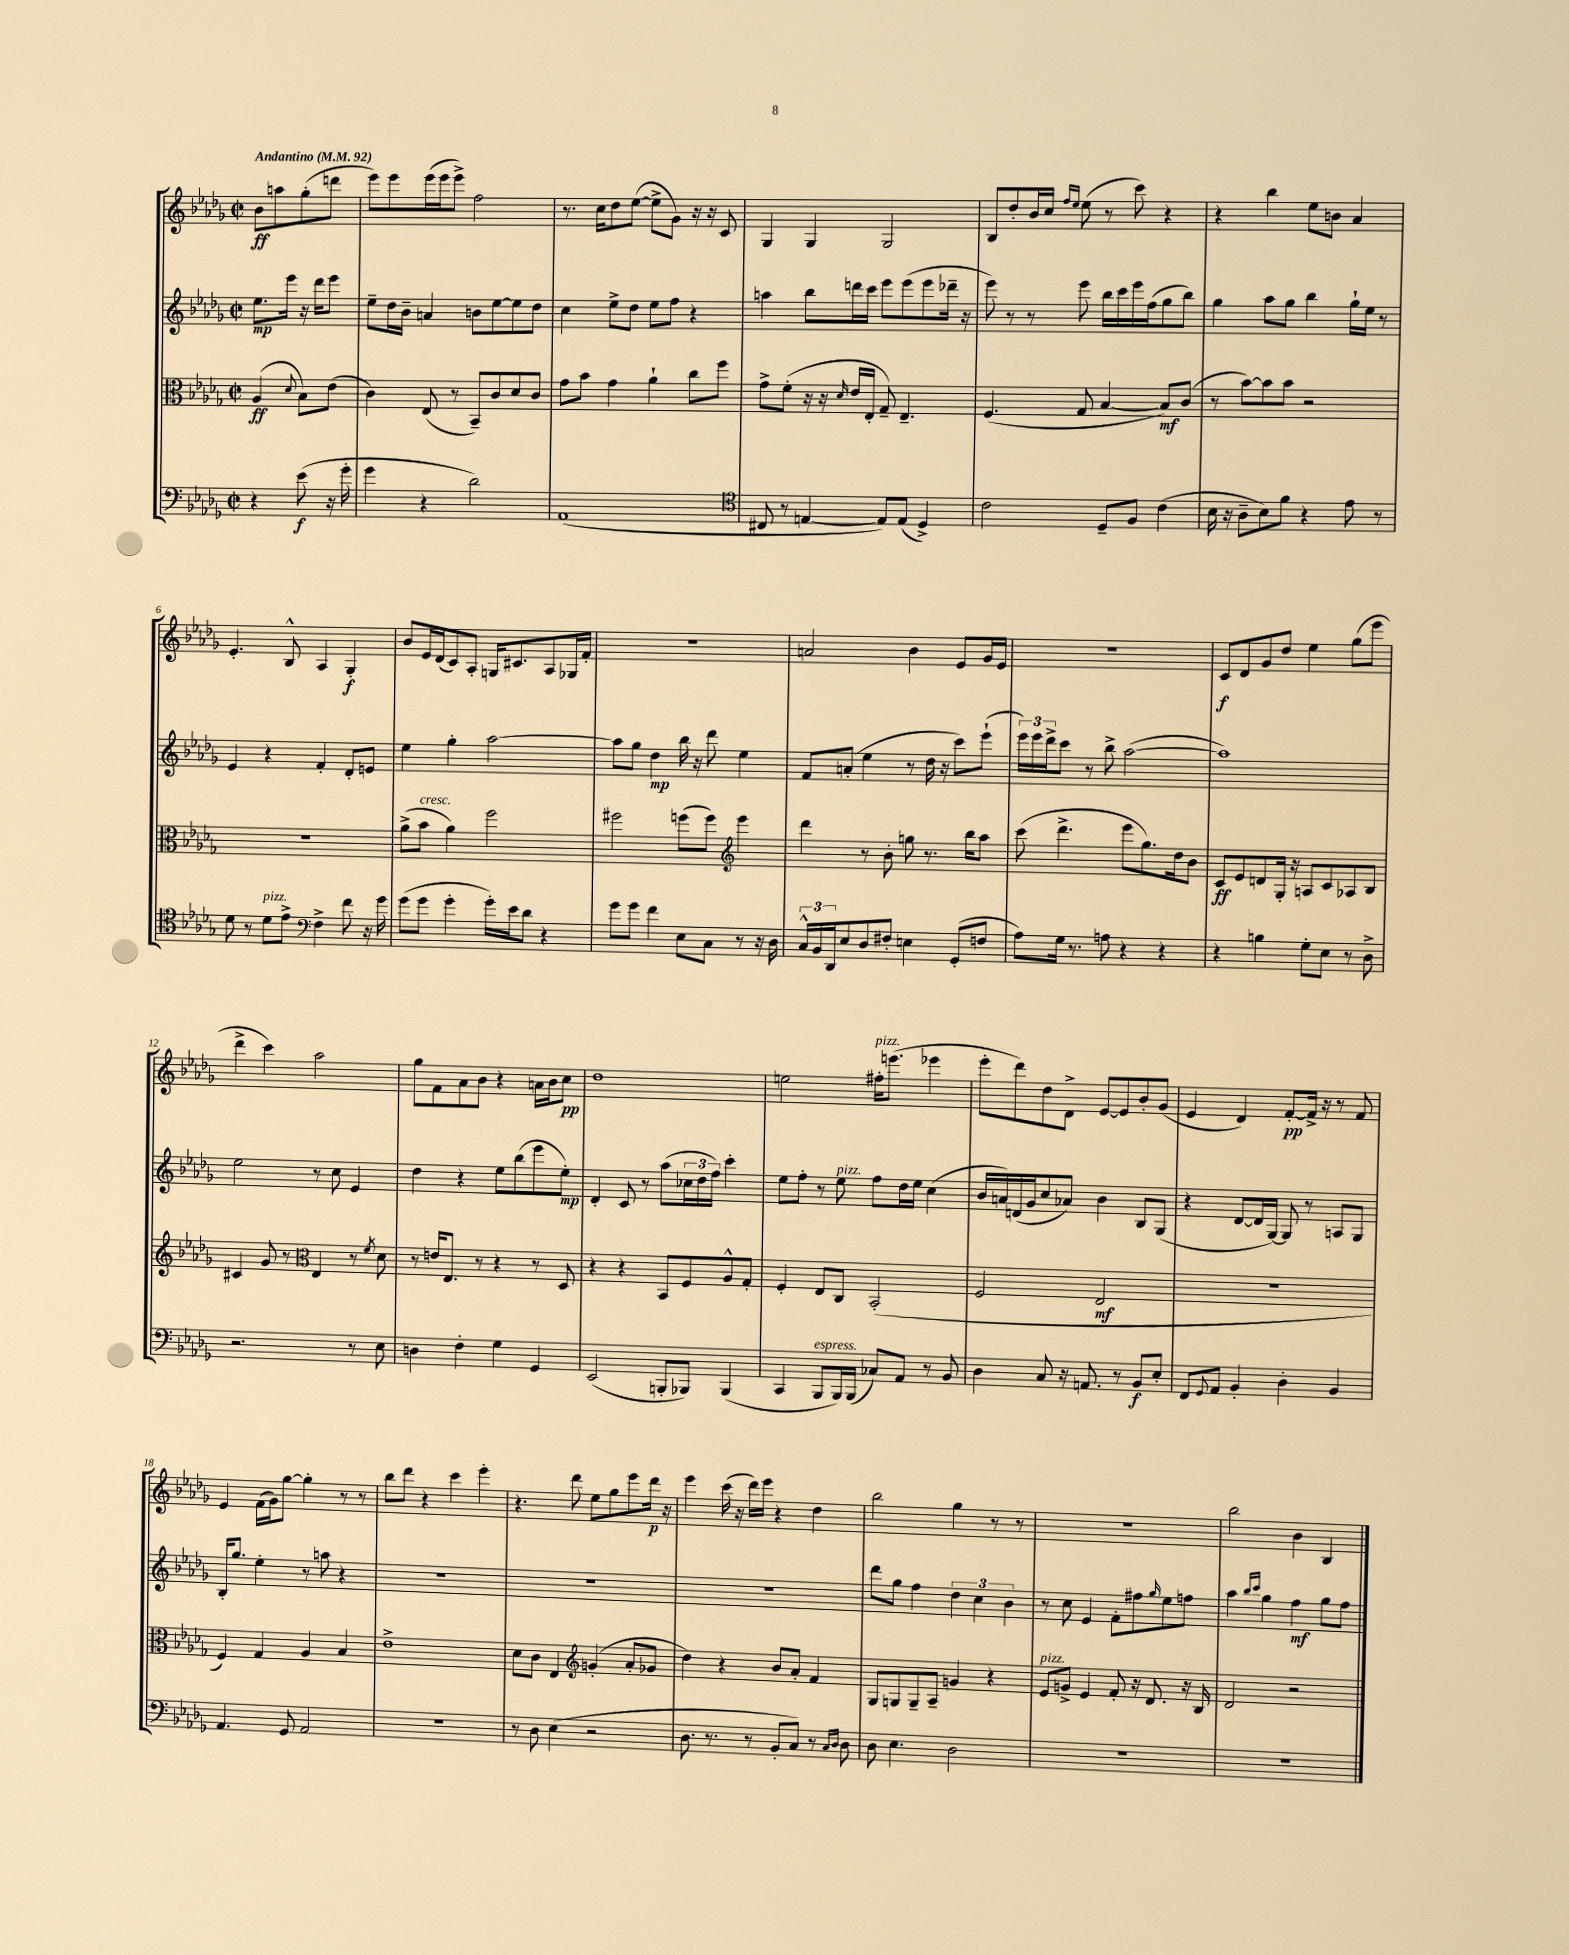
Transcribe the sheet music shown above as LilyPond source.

<<
\new StaffGroup <<
\new Staff = "s0" {
    \clef treble \key des \major \defaultTimeSignature \time 2/2 \partial 2 \tempo "Andantino" 4 = 92
    bes'8\ff a''8 ges''8-.( d'''8 |
    ees'''8) ees'''8 ees'''16( ees'''16 ees'''8->) f''2 |
    r8. c''16 des''8 ees''8~( ees''8-> ges'8) r16 r16 c'8 |
    ges4 ges4 ges2 |
    bes8 des''8-. bes'16 c''16 \grace { f''16 ees''16 } ees''8( r8 c'''8) r4 |
    r4 bes''4 ees''8 b'8 aes'4 |
    ees'4.-. bes8-^ aes4 ges4-.\f |
    bes'8 ees'16 des'16( c'8) aes8-. g16 cis'8. aes8 ges16 f'16-. |
    R1 |
    a'2 bes'4 ees'8 ges'16 ees'16 |
    r1 |
    c'8\f des'8 ges'8 des''8 ees''4 ges''8( ees'''8 |
    des'''4-> c'''4) aes''2 |
    ges''8 f'8 aes'8 bes'8 r4 a'16 bes'16 c''8\pp |
    des''1 |
    e''2 fis''16-.^\markup { \italic "pizz." } e'''8.( ees'''4 |
    ees'''8-. des'''8) des''8 des'8-> ees'8~ ees'8 bes'8-. ges'8( |
    ees'4 des'4) f'8~-.\pp f'16-> r16 r8 f'8 |
    ees'4 f'16( ges'16) ges''8~ ges''4-. r8 r8 |
    bes''8 des'''8 r4 c'''4 ees'''4-. |
    r4. des'''8 ees''8 ges''8 ees'''8 des'''16\p r16 |
    ees'''4 c'''16( r16 des'''16) ees'''16 r4 des''4 |
    bes''2 ges''4 r8 r8 |
    R1 |
    bes''2 bes'4 bes4 \bar "|." |
}
\new Staff = "s1" {
    \clef treble \key des \major \defaultTimeSignature \time 2/2 \partial 2
    ees''8.\mp ees'''16 r16 des'''16 ees'''8 |
    ees''8-- des''16 bes'16-- a'4 b'8 ees''8~ ees''8 des''8 |
    c''4 ees''8-> des''8 ees''8 f''8 r4 |
    a''4 bes''8 d'''16 c'''16 ees'''8 ees'''8( ees'''8 des'''16-- r16 |
    ees'''8) r8 r8 ees'''8 bes''16 c'''16 ees'''16 f''16( ges''8 bes''8) |
    ges''4 aes''8 ges''8 bes''4 ges''16-! ees''16 r8 |
    ees'4 r4 f'4-. des'8-. e'8 |
    ees''4 ges''4-. aes''2~ |
    aes''8 ges''8 des''4\mp bes''16 r16 des'''8 ees''4 |
    f'8 a'8-.( ees''4 r8 des''16 r16 c'''8) ees'''8-!( |
    \tuplet 3/2 { ees'''16) ees'''16 des'''16-> } c'''8 r8 bes''8-> aes''2~( |
    aes''1) |
    ees''2 r8 c''8 ees'4 |
    des''4 r4 ees''8 bes''8( ees'''8 ees''8-.\mp) |
    des'4-. c'8 r8 aes''8( \tuplet 3/2 { ces''16 des''16 f''16) } c'''4-. |
    ees''8 f''8-. r8 ees''8^\markup { \italic "pizz." } f''8 des''16 ees''16 c''4( |
    bes'16 a'16) d'16( ges'16 c''8 aes'8) bes'4 bes8 ges8( |
    r4 des'8~ des'16 ges16~) ges8 r8 a8 ges8 |
    bes16-. ges''8. ees''4-. r8 a''8 r4 |
    R1 |
    R1 |
    R1 |
    des'''8 ges''8 f''4 \tuplet 3/2 { des''4 c''4 bes'4 } |
    r8 c''8 ees'4 f'8-. fis''8 \grace { ges''16 } ees''8 f''8 |
    aes''4 \grace { bes''16 c'''16 } ges''4 f''4\mf ges''8 f''8 \bar "|." |
}
\new Staff = "s2" {
    \clef alto \key des \major \defaultTimeSignature \time 2/2 \partial 2
    aes4\ff( \appoggiatura { des'8 } bes8) ees'8( |
    c'4) ees8( r8 bes,8--) c'8 des'8 c'8 |
    ges'8 bes'8 ges'4 aes'4-! c''8 f''8 |
    ges'8-> f'8-.( r16 r16 \grace { des'16 } ees'16 ees16-. ges8--) ees4.-- |
    f4.( ges8 bes4~ bes8\mf) c'8( |
    r8 bes'8~) bes'8 bes'8 r2 |
    r1 |
    aes'8->( bes'8^\markup { \italic "cresc." } aes'4) f''2 |
    fis''2 f''8( f''8) \clef treble ees'''4 |
    des'''4 r8 bes'8-. g''8 r8. bes''16 aes''8 |
    c'''8( des'''4.-> ees'''8 ges''8.) des''16 bes'8 |
    c'8\ff ees'8 d'8 ges16-. r16 a8 c'8 aes8 bes8 |
    cis'4 ges'8 r8 \clef alto ees4 r8 \acciaccatura { f'8 } des'8 |
    r8 e'16 ees8. r8 r4 r8 des8 |
    r4 r4 bes,8 f8 aes8-^ ges8-. |
    f4-. ees8 c8 bes,2-.( |
    f2 ees2\mf |
    R1 |
    f4) ges4 aes4 bes4 |
    ees'1-> |
    des'8 c'8 ees4 \clef treble g'4-.( aes'8-. ges'8 |
    des''4) r4 bes'8 aes'8-. f'4 |
    ges8 g8 g8-- aes8-- g'4 r4 |
    ees'8^\markup { \italic "pizz." } g'8-> ees'4 f'8-. r16 des'8. r16 bes16 |
    des'2 r2 \bar "|." |
}
\new Staff = "s3" {
    \clef bass \key des \major \defaultTimeSignature \time 2/2 \partial 2
    r4 ees'8\f( r16 ges'16-. |
    ges'4 r4 des'2) |
    aes,1( |
    \clef tenor cis8 r8 e4~ e8) e8( des4->) |
    c'2 des8-- f8 c'4( |
    bes16 r16 aes8-- bes8) f'8 r4 ees'8 r8 |
    des'8 r8 des'8^\markup { \italic "pizz." } ees'8-> \clef bass f4-> f'8 r16 ges'16 |
    ges'8( ges'8 ges'4-. ges'16-.) ees'16 des'8 r4 |
    ges'8 ges'8 f'4 ees8 c8 r8 r16 des16 |
    \tuplet 3/2 { c16-^ bes,16 des,16 } ees8 des8 fis8-. e4 ges,8-.( f8 |
    aes8) ges16 r8. a8 r4 r4 |
    r4 b4 ges8-. ees8 r8 des8-> |
    r2. r8 ees8 |
    d4 f4-. ges4 ges,4 |
    ees,2( b,,8-. bes,,8) bes,,4( |
    c,4 bes,,8^\markup { \italic "espress." } bes,,16) bes,,16( ces8) aes,8 r8 bes,8 |
    des4 c8 r16 a,8. r8 bes,8\f ees8-. |
    f,8 \appoggiatura { ges,8 } aes,8 bes,4-. des4-. bes,4 |
    aes,4. ges,8 aes,2 |
    R1 |
    r8 des8 ees4( r2 |
    des8. r8. r8 bes,8-. c8) r8 \grace { c16 des16 } des8 |
    des8 ees4. des2 |
    R1 |
    R1 \bar "|." |
}
>>
>>
